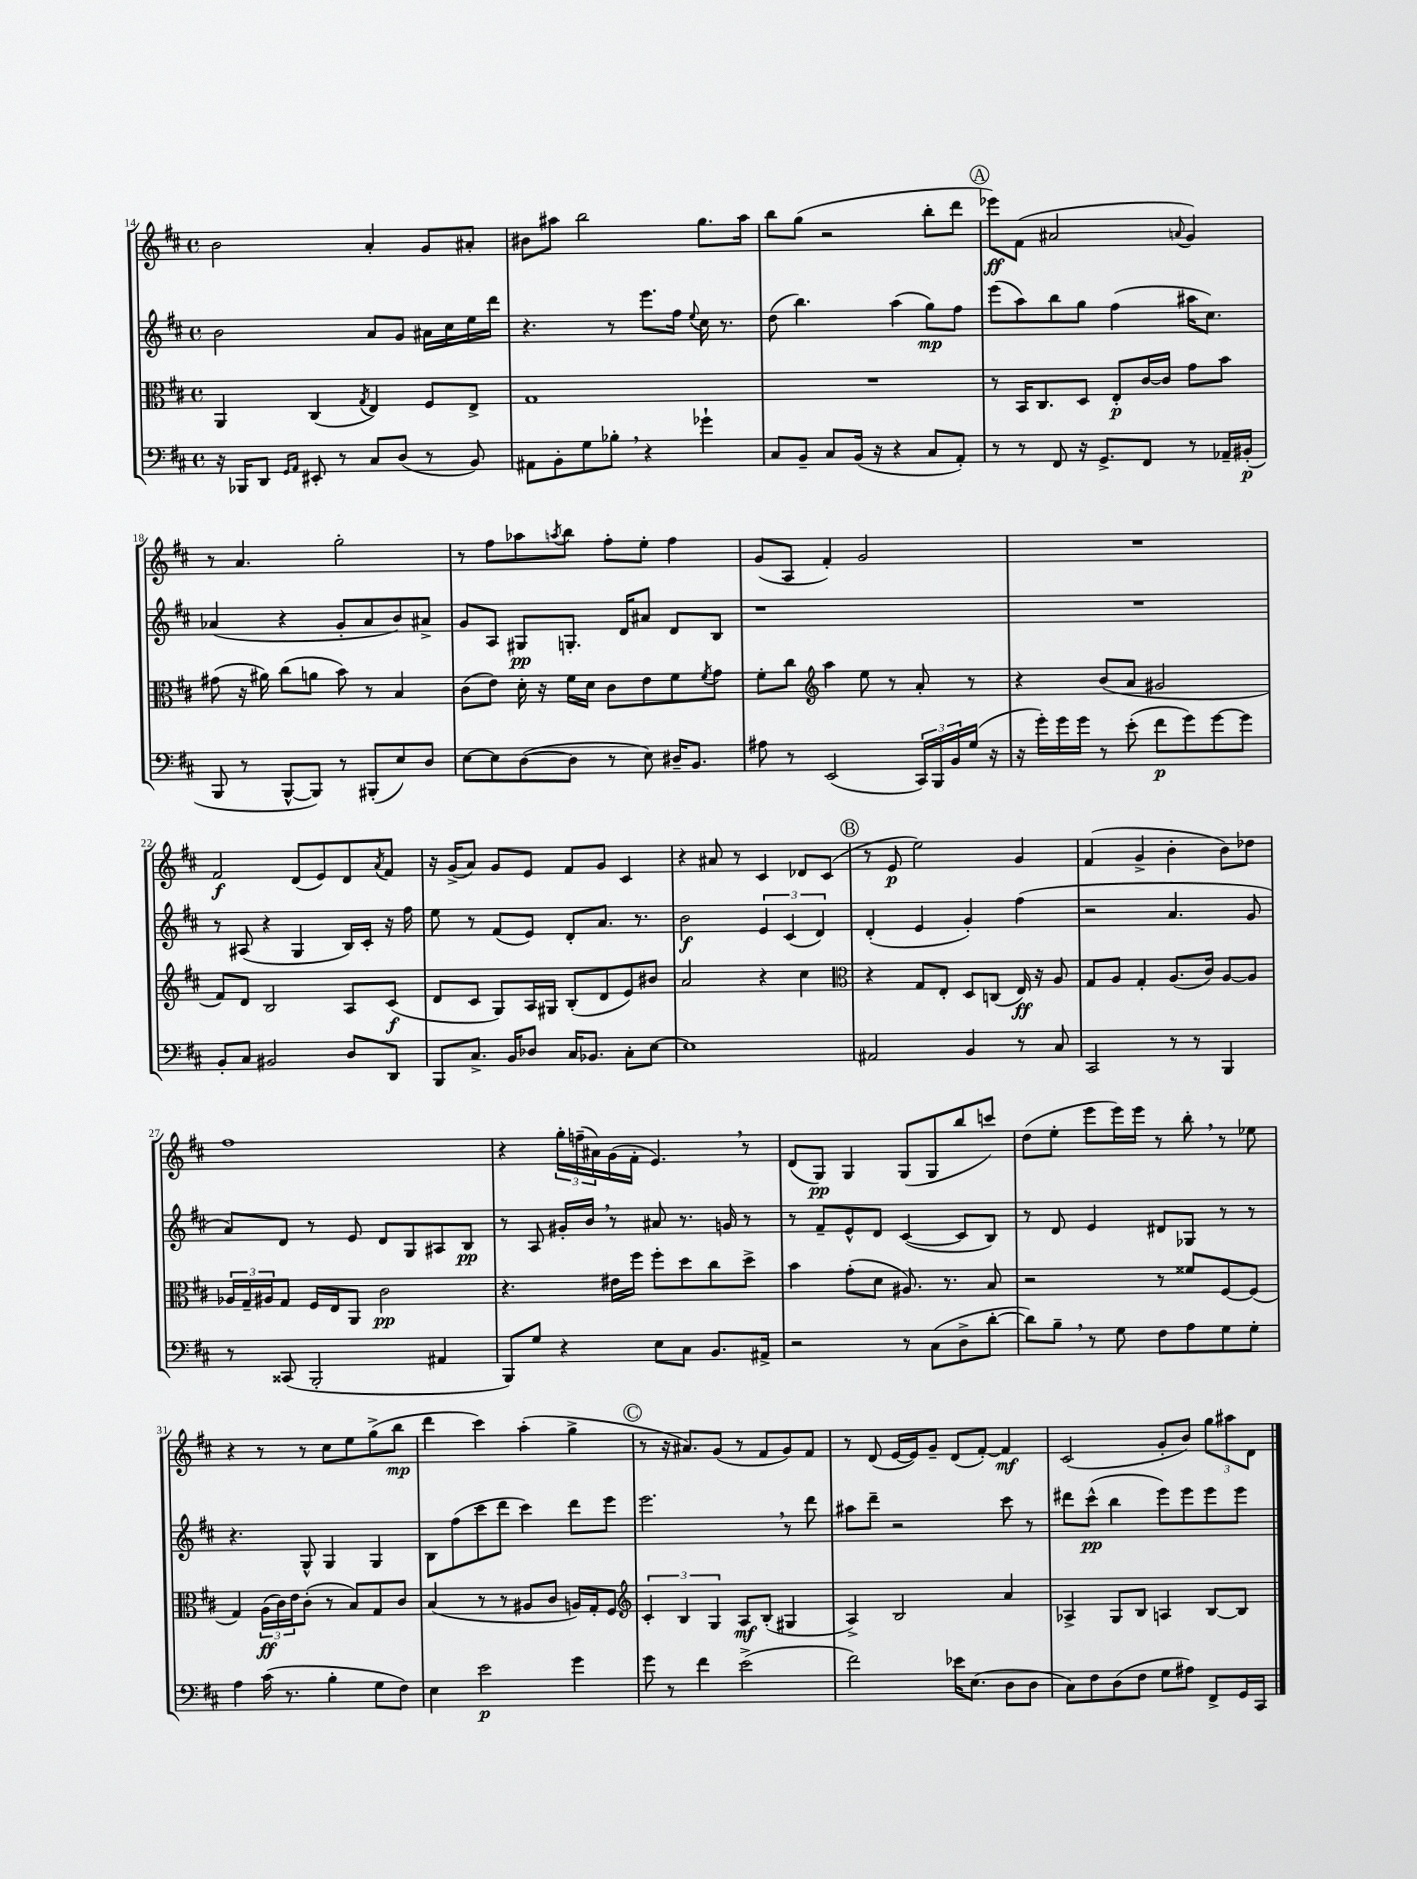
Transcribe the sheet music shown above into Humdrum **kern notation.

**kern	**kern	**kern	**kern
*staff4	*staff3	*staff2	*staff1
*clefF4	*clefC3	*clefG2	*clefG2
*k[f#c#]	*k[f#c#]	*k[f#c#]	*k[f#c#]
*M4/4	*M4/4	*M4/4	*M4/4
*met(c)	*met(c)	*met(c)	*met(c)
16r	4AA/	2b\	2b\
16BBB-/LK	.	.	.
8DD/J	.	.	.
16qqGG/LL	.	.	.
16qqAA/JJ	.	.	.
8EE#'/	(4C#/	.	.
8r	.	.	.
.	8qG/	.	.
8C#/L	4E/)	8a/L	4a'/
(8D/J	.	8g/J	.
8r	8F#/L	16a#\LL	8g/L
.	.	16cc#\	.
8BB/)	8E^/J	16ee\	8a#'/J
.	.	16ddd\JJ	.
=	=	=	=
8AA#\L	1G	4.r	8b#\L
8BB'\	.	.	8aa#\J
8G\	.	.	2bb\
8B-'\J	.	8r	.
4r	.	8.eee\L	.
.	.	16ff#\Jk	.
.	.	8qqee/	.
4g-`\	.	16cc#\	8.gg\L
.	.	8.r	.
.	.	.	16aa#\Jk
=	=	=	=
8C#/L	1r	(8dd\	8bb\L
8BB~/J	.	4.bb\)	(8gg\J
8C#/L	.	.	2r
(16BB/Jk	.	.	.
16r	.	.	.
4r	.	(4aa\	.
8C#/L	.	8gg\L)	8bb'\L
8AA'/J)	.	8ff#\J	8ddd\J
=	=	=	=
8r	8r	(8eee\L	8eee-\L)
8r	16BB/LK	8aa\)	(8f#\J
.	8.C#/	.	.
8FF#/	.	8bb\	2a#/
16r	8D/J	8gg\J	.
8.GG^/L	.	.	.
.	8E'/L	(4ff#\	.
8FF#/J	[16c#/L	.	.
.	16c#/]JJ	.	.
.	.	.	8qqa/
8r	8g\L	16aa#\LK	4g/)
.	.	8.cc#\J)	.
16AA-~/LL	8b\J	.	.
(16BB#'/JJ	.	.	.
=	=	=	=
8BBB/	(8g#\	(4a-/	8r
8r	16r	.	4.a/
.	16a#\)	.	.
[8BBB^^/L	(8cc#\L	4r	.
8BBB/]J)	8a\J	.	.
8r	8b\)	8g'/L	2gg'\
(8BBB#'/L	8r	8a-/	.
8E/)	4B/	8b/)	.
8D/J	.	8a#^/J	.
=	=	=	=
[8E\L	(8c#\L	8g/L	8r
8E\]	8e\J)	8A/J	8ff#\L
([8D\	16d'\	8G#/L	8aa-\
.	16r	.	.
.	.	.	8qaa/
8D\]J	16f#\LL	8.G'/J	8bb\J
.	16d\JJ	.	.
8r	8c#\L	.	8ff#'\L
.	.	16d/LK	.
8E\)	8e\	8a#/J	8ee'\J
16D#~/LK	8f#\	8d/L	4ff#\
8.BB/J	.	.	.
.	8qf#/	.	.
.	8g\J	8B/J	.
=	=	=	=
8A#\	8f#'\L	1r	(8g/L
8r	8cc#\J	.	8A/J
*	*clefG2	*	*
(2EE/	4aa\	.	4f#'/)
.	8ee\	.	2g/
.	8r	.	.
24CC#/LL)	8a'/	.	.
24BBB/	.	.	.
24BB/	.	.	.
(16G/JJ	8r	.	.
16r	.	.	.
=	=	=	=
16r	4r	1r	1r
16g'\LL)	.	.	.
16g\	.	.	.
16g\JJ	.	.	.
8r	(8b/L	.	.
(8e'\	8a/J	.	.
8f#\L	2g#/	.	.
8g\)	.	.	.
[8g\	.	.	.
8g\]J	.	.	.
=	=	=	=
8BB'/L	8f#/L)	8r	2f#/
8C#/J	8d/J	(8A#/	.
2BB#/	2B/	4r	.
.	.	4G/	(8d/L
.	.	.	8e/)
8D/L	8A/L	16B/LL)	8d/
.	.	16c#'/JJ	.
.	.	.	8qa/
8DD/J	(8c#/J	16r	8f#/J
.	.	16ff#\	.
=	=	=	=
8BBB/L	8d/L	8ee\	16r
.	.	.	(16g^/LK
8.C#^/J	8c#/J	8r	8a/J)
.	8G/L)	(8f#/L	8g/L
16BB/LK	.	.	.
8D-/J	16A/L	8e/J)	8e/J
.	16G#/JJ	.	.
16C#/LK	(8B'/L	8d'/L	8f#/L
8.BB-/J	.	.	.
.	8d/	8.a/J	8g/J
8C#'\L	8e/)	.	4c#/
.	.	8.r	.
[8E\J	8b#/J	.	.
=	=	=	=
1E]	2a/	2b\	4r
.	.	.	8a#/
.	.	.	8r
.	4r	6e/	4c#/
.	.	(6c#/	.
.	4cc#\	.	8d-/L
.	.	6d/)	.
.	.	.	(8c#/J
=	=	=	=
*	*clefC3	*	*
2AA#/	4r	(4d'/	8r
.	.	.	8e/
.	8G/L	4e/	2ee\)
.	8E'/J	.	.
4BB/	8D/L	4g'/)	.
.	(8C/J	.	.
8r	16E/)	(4ff#\	4g/
.	16r	.	.
8C#/	8A/	.	.
=	=	=	=
2CC#/	8G/L	2r	(4f#/
.	8A/J	.	.
.	4G'/	.	4g^/
8r	(8.A/L	4.a/	4b'\
8r	.	.	.
.	16c#/Jk)	.	.
4BBB/	[8A/L	.	8b\L)
.	8A/]J	8g/	8dd-\J
=	=	=	=
8r	24A-/LL	8a/L)	1ff#
.	24G~/	.	.
.	24A#/J	.	.
(8CC##/	8G/J	8d/J	.
2BBB'/	16F#/LL	8r	.
.	16E/J	.	.
.	8AA/J	8e/	.
.	2c#\	8d/L	.
.	.	8G/	.
4AA#/	.	8A#/	.
.	.	8B/J	.
=	=	=	=
8BBB/L)	4.r	8r	4r
8G/J	.	8A/	.
4r	.	16g#'/LL	24gg'\LL
.	.	.	(24ff~\
.	.	16b/JJ	.
.	.	.	24a#\)
.	16e#\LL	8r	(16g\
.	16ff#\JJ	.	16f#'\JJ
8E\L	8ff#'\L	8a#/	4.e/)
8C#\J	8dd\	8.r	.
8.BB/L	8cc#\	.	.
.	.	16g/	.
.	8dd^\J	8r	8r
16AA#^/Jk	.	.	.
=	=	=	=
2r	4b\	8r	(8d/L
.	.	8f#~/L	8G/J)
.	(8g'\L	8e^^/	4G/
.	8d\J	8d/J	.
8r	8.A#/)	([4c#/	(8G/L
(8C#\L	.	.	8G/
.	8.r	.	.
8D^\	.	8c#/]L	8bb/
[8d'\J	8B/	8B/J)	8ccc/J)
=	=	=	=
8d\]L)	2r	8r	(8dd\L
8B~\J	.	8d/	8ee'\J
8r	.	4e/	8eee\L
8G\	.	.	16eee\L)
.	.	.	16eee\JJ
8F#\L	8r	8d#/L	8r
8A\	8f##/L	8G-/J	8bb'\
8G\	[8F#/	8r	8r
8G'\J	(8F#/]J	8r	8ee-\
=	=	=	=
4A\	4G/)	4.r	4r
(16c#\	(24A\LL	.	8r
.	24c#\)	.	.
8.r	.	.	.
.	24e\J	.	.
.	(8c#'\J	8G^^/	8r
4B'\	8r	4G/	8cc#\L
.	8B/L)	.	8ee\
8G\L	8G/	4G/	(8gg^\
8F#\J)	8c#/J	.	8bb\J
=	=	=	=
4E\	(4B/	8B\L	4ddd\
.	.	(8ff#\	.
2e\	8r	8ccc#\	4ccc#\)
.	8r	8ddd\J	.
.	8A#/L	4ccc#\)	(4aa'\
.	8c#/J	.	.
4g\	16A/LL)	8ddd\L	4gg^\
.	16G'/J	.	.
.	8F#/J	8eee\J	.
=	=	=	=
*	*clefG2	*	*
8g\	6c#'/	2.eee\	8r
8r	.	.	16r
.	6B/	.	.
.	.	.	8.a#/L)
4f#\	.	.	.
.	6G/	.	.
.	.	.	(8g/J
(2e^\	8A/L	.	8r
.	(8B'/J	.	8f#/L
.	4G#/	8r	8g/)
.	.	8ddd\	8f#/J
=	=	=	=
2f#\)	4A^/)	8aa#\L	8r
.	.	8ddd~\J	(8d/
.	2B/	2r	[16e/LL
.	.	.	16e/]J)
.	.	.	8g~/J
16e-\LK	.	.	(8d/L
(8.E\J	.	.	.
.	.	.	[8f#'/J)
8D\L	4a/	8ccc#\	4f#/]
8D\J	.	8r	.
=	=	=	=
8C#\L)	4A-^/	8ddd#\L	(2c#/
8F#\	.	(8ccc#^^\J	.
(8D\	8G/L	4bb\	.
8F#\J	8B/J	.	.
8G\L	4A/	8eee\L)	8g'/L
8A#\J)	.	8eee\	8b/J)
8FF#^/L	[8B/L	8eee\	12gg\L
.	.	.	12aa#\
16GG/L	8B/]J	8eee\J	.
.	.	.	12d\J
16CC#/JJ	.	.	.
==	==	==	==
*-	*-	*-	*-
